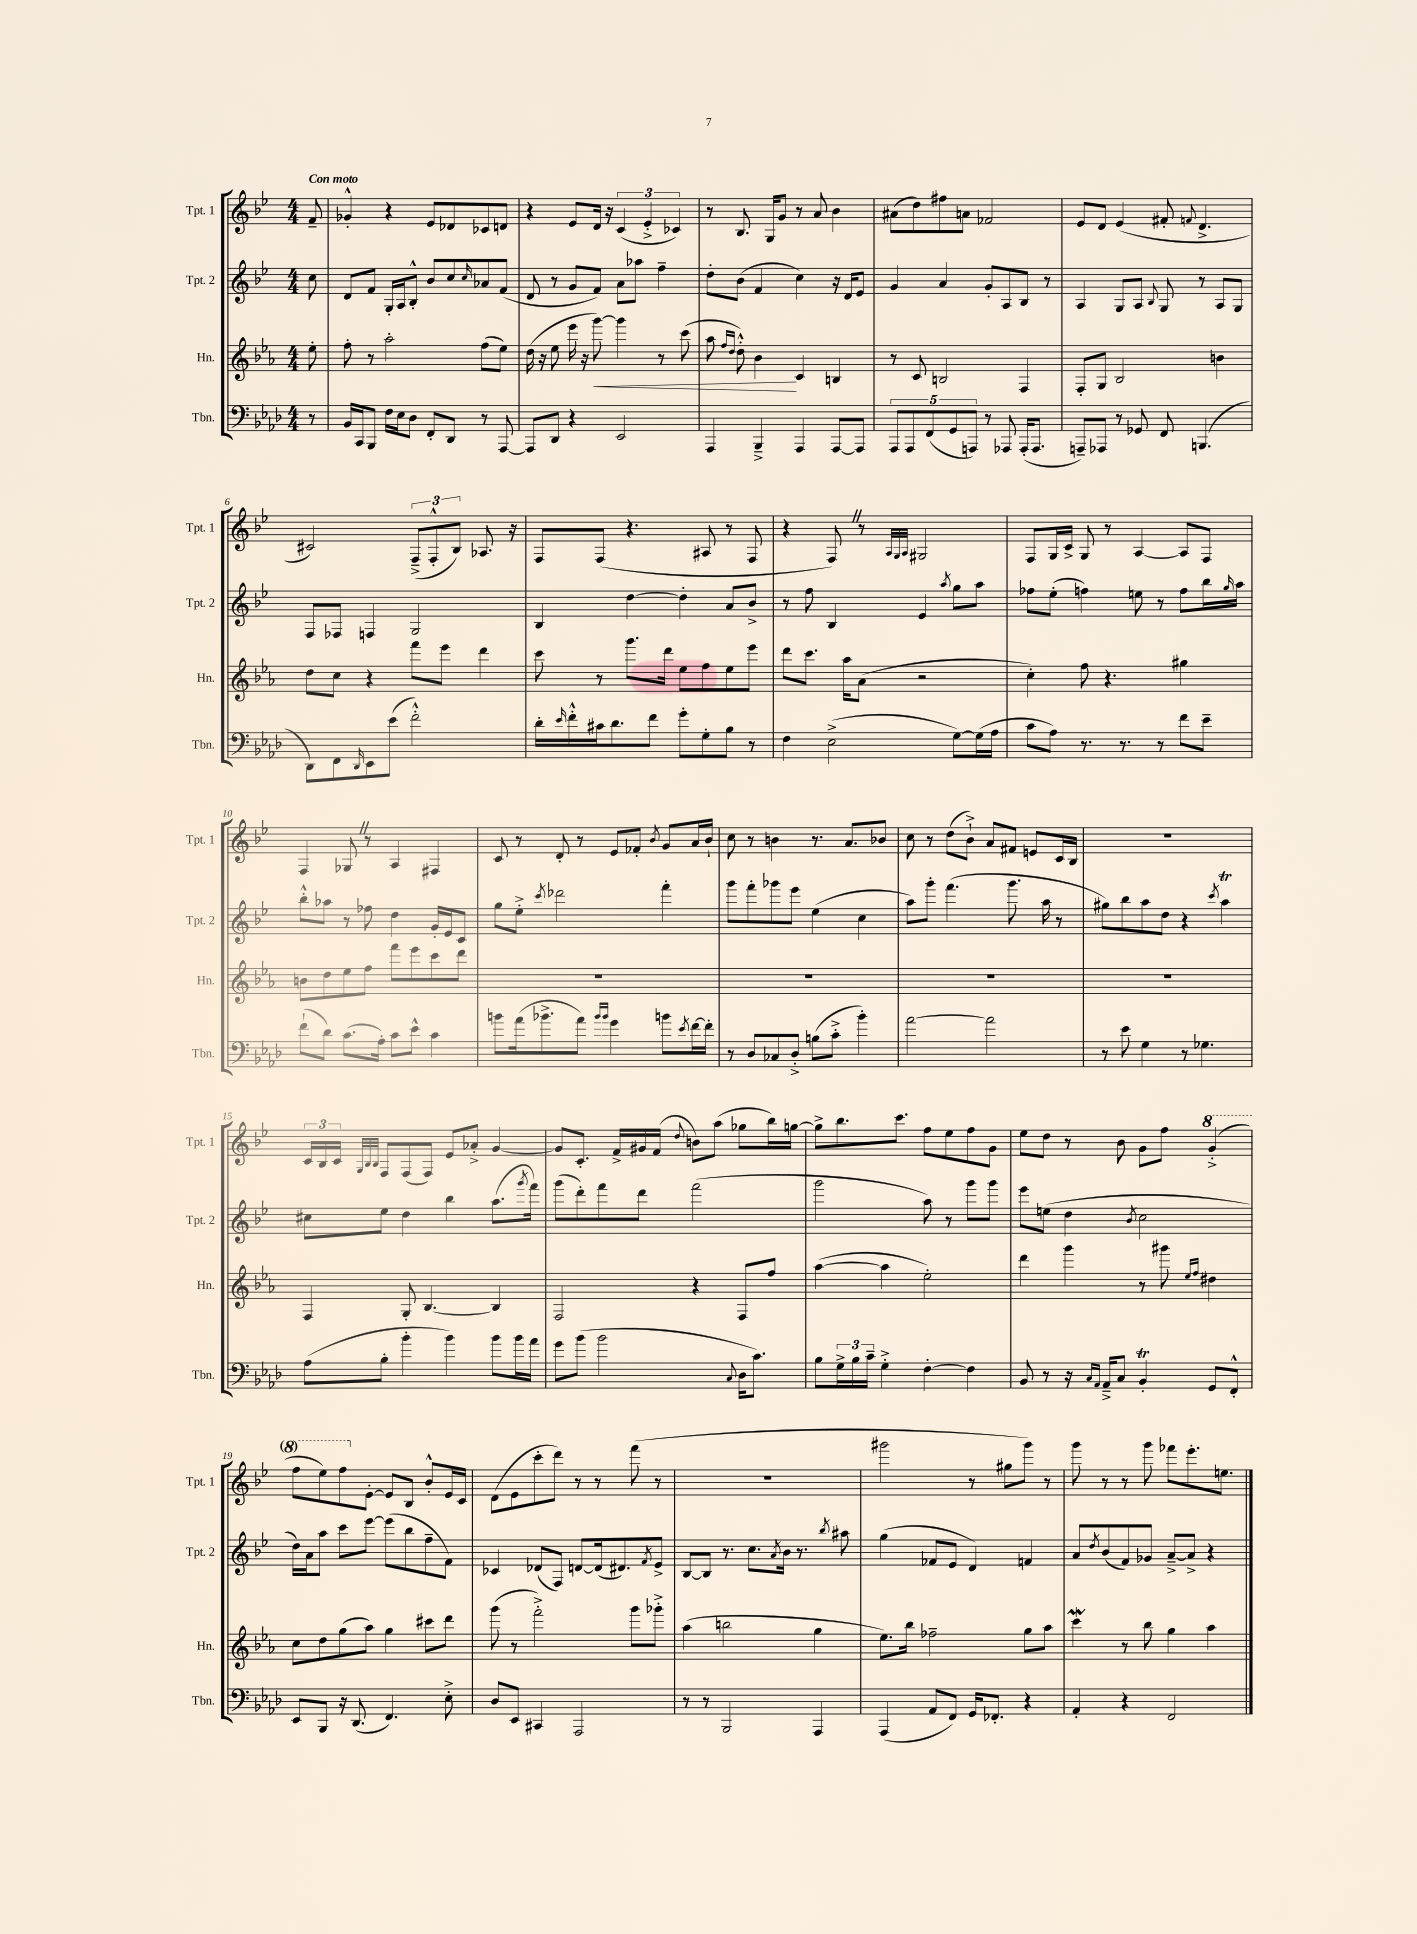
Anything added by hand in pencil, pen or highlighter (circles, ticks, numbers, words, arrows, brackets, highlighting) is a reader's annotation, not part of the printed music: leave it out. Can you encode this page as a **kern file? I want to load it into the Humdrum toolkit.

**kern	**kern	**kern	**kern
*staff4	*staff3	*staff2	*staff1
*clefF4	*clefG2	*clefG2	*clefG2
*k[b-e-a-d-]	*k[b-e-a-]	*k[b-e-]	*k[b-e-]
*M4/4	*M4/4	*M4/4	*M4/4
8r	8ee-'	8cc	8f~
=	=	=	=
16BB-	8ff'	8d	4g-'^^
16CC	.	.	.
8BBB-	8r	8f	.
16F	2aa-'	16G'	4r
16E-	.	16A	.
8D-	.	8B-'^^	.
8FF'	.	8b-	8e-
8DD-	.	8cc	8d-
.	.	16qqcc	.
8r	(8ff	8a-	8c-
[8AAA-	8ee-)	(8f	8d
=	=	=	=
8AAA-]	(16dd	8d	4r
.	16r	.	.
8DD-	8ee-	8r	.
4r	16eee-	8g	8e-
.	16r	.	.
.	[8ggg)	8f)	16d
.	.	.	16r
2EE-	4ggg]	8a	(6c
.	.	8aa-	.
.	.	.	6e-'^
.	8r	4ff~	.
.	.	.	6c-)
.	(8ccc	.	.
=	=	=	=
4AAA-	8aa-	8dd'	8r
.	16qqff	.	.
.	16qqdd	.	.
.	8dd'^^)	(8b-	8.B-
4BBB-~^	4b-	4f	.
.	.	.	16G
.	.	.	8g
4AAA-	4c	4cc)	8r
.	.	.	8a
[8AAA-	4B	16r	4b-
.	.	16d	.
8AAA-]	.	8e-	.
=	=	=	=
10AAA-	8r	4g	(8a#
10AAA-	.	.	.
.	8c	.	8dd)
(10FF	.	.	.
.	2B	4a	8ff#
10GG	.	.	.
.	.	.	8a
10AAA)	.	.	.
8r	.	8g'	2f-
8AAA-	.	8A	.
(16AAA-'	4F	8B-	.
8.AAA-	.	.	.
.	.	8r	.
=	=	=	=
8AAA~)	8F'	4A	8e-
8AAA-	8G	.	8d
8r	2B-	8G	(4e-
8GG-	.	8A	.
.	.	8qqB-	.
8FF	.	8G	8f#'
.	.	.	8qqf
(4.BBB	.	8r	4.d^
.	4b	8A	.
.	.	8G	.
=	=	=	=
8DD-)	8dd	8F	2c#)
8FF	8cc	8F-	.
16qqDD-	.	.	.
8EE-	4r	4F	.
(8e-	.	.	.
2f'^^)	8fff	2G	(12F~^
.	.	.	12F'^^
.	8eee-	.	.
.	.	.	12B-)
.	4ddd	.	8.A-
.	.	.	16r
=	=	=	=
16d-'	8ccc	4B-	8F
16qqe-	.	.	.
16f'^^	.	.	.
16c#	8r	.	(8F
8.d-	.	.	.
.	8.ggg	[4dd	4.r
8f	.	.	.
.	16ddd	.	.
8g'	8ee-	4dd']	.
8G'	8ff	.	8A#
8B-	8ee-	8a	8r
8r	8eee-	8b-^	8F
=	=	=	=
4F	8ddd	8r	4r
.	8.ccc	8ff	.
(2E-^	.	4B-	8F)
.	16aa-	.	.
.	(8a-	.	8r
.	.	.	32qqA
.	.	.	32qqG
.	.	.	32qqA
.	2r	4e-	2G#
.	.	8qaa	.
[8G)	.	8gg	.
(16G]	.	8aa	.
16A-	.	.	.
=	=	=	=
8c	4cc')	8ff-	8F
8A-)	.	(8ee-'	16G
.	.	.	16c^
8.r	8ff	4ff)	8G
.	4.r	.	8r
8.r	.	.	.
.	.	8ee	[4A
8r	.	8r	.
8f	4gg#	8ff	8A]
8e-~	.	16bb-	8F
.	.	16qqgg	.
.	.	16aa	.
=	=	=	=
(8f`	8b	8bb-'^^	4F
8d-)	8dd	8aa-	.
(8.c	8ee-	8r	8G-
.	8ff	8ff-	8r
16A-')	.	.	.
8c	8fff	4dd	4A
8e-^^	8eee-	.	.
4c	8ccc	16g'	4F#
.	.	16e-	.
.	8ddd	8c	.
=	=	=	=
8b	1r	8gg	8c
(16a-	.	8ee-'^	8r
8.b-^	.	.	.
.	.	8qccc	.
.	.	2ddd-	8d'
8a-)	.	.	8r
16qqb-	.	.	.
16qqb-	.	.	.
4g	.	.	8e-
.	.	.	8f-'
.	.	.	8qb-
8b	.	4fff'	8g
8qe-	.	.	.
[16f	.	.	16a
16f']	.	.	16b-`
=	=	=	=
8r	1r	8ggg	8cc
8D-	.	8fff'	8r
8C-	.	8ggg-	4b
8D-'^	.	8eee-	.
(8B	.	(4ee-	8.r
8c'^	.	.	.
.	.	.	8.a
4b-')	.	4cc	.
.	.	.	8b-
=	=	=	=
[2a-	1r	8aa)	8cc
.	.	8ggg'	8r
.	.	(4.fff	(8dd
.	.	.	8b-`^)
2a-]	.	.	8a
.	.	8.ggg	8f#
.	.	.	8e
.	.	16aa	.
.	.	8r	16c
.	.	.	16B-
=	=	=	=
8r	1r	8gg#)	1r
8e-	.	8bb-	.
4G	.	8aa	.
.	.	8dd	.
8r	.	4r	.
4.G-	.	.	.
.	.	8qccc	.
.	.	4aa	.
=	=	=	=
(8A-	4F	8cc#	24c
.	.	.	24B-
.	.	.	24c
.	.	.	32qqG
.	.	.	32qqB-
.	.	.	32qqB-
8B-'	.	8ee-	8F
4b-'	8G'	4dd	(8F
.	[4.B-	.	8F)
4b-)	.	4bb-	8e-
.	.	.	8a-'^
8b-	4B-]	(8.aa	[4g
16b-	.	.	.
.	.	8qggg	.
16a-	.	16fff)	.
=	=	=	=
8g	2F	(8ggg	8g]
(8b-	.	8ddd')	8.c'
2b-	.	8fff	.
.	.	.	16f^
.	.	8ddd	16g#
.	.	.	(16f
.	.	.	8qqdd
.	4r	(2fff	8b)
.	.	.	(8aa
8qqC	.	.	.
16D-	8F	.	8gg-
8.c)	.	.	.
.	8ff	.	16bb-)
.	.	.	[16gg
=	=	=	=
8B-	([4aa-	2ggg	8gg^]
24G^	.	.	8.bb-
24B-	.	.	.
24c~	.	.	.
4G'^	4aa-]	.	.
.	.	.	8.ccc
[4F'	2ee-')	8aa)	8ff
.	.	8r	8ee-
4F]	.	8ggg	8ff
.	.	8ggg	8g
=	=	=	=
8BB-	4ddd	8eee-	8ee-
8r	.	(8ee	8dd
16r	4ggg	4dd	8r
16qqC	.	.	.
16qqAA-	.	.	.
16AA-~^	.	.	.
8C	.	.	8b-
.	.	8qb-	.
4BB-'	8r	2cc	8g
.	8ggg#	.	8ff
.	16qqee-	.	.
.	16qqff	.	.
8GG	4dd#	.	(4gg'^
8FF'^^	.	.	.
=	=	=	=
8EE-	8cc	16dd)	8fff
.	.	16a	.
8BBB-	8dd	8aa	8eee-)
16r	(8gg	8ccc	8fff
(8.DD-	.	.	.
.	8aa-)	[8eee-	[8e-'
4.FF)	4gg	(8eee-]	8e-]
.	.	8bb-	8B-
.	8ccc#	8ff~	8b-'^^
8E-'^	8ddd	8f)	16e-
.	.	.	16c
=	=	=	=
8D-	(8ggg	4c-	(8d
8EE-	8r	.	8e-
4CC#	2fff'^)	(8d-	8ccc'
.	.	8F)	8ddd)
2AAA-	.	[8d	8r
.	.	(16d]	8r
.	.	8.d#)	.
.	8ggg	.	(8fff
.	.	8qf	.
.	8ggg-'^	8e-^	8r
=	=	=	=
8r	(4aa-	[8B-	1r
8r	.	8B-]	.
2BBB-	2bb	8.r	.
.	.	8.cc	.
.	.	8qa	.
.	.	16b-	.
.	.	8.r	.
4AAA-	4gg	.	.
.	.	8qbb-	.
.	.	8aa#	.
=	=	=	=
(4AAA-	8.ee-)	(4gg	2ggg#
.	16bb-	.	.
8AA-	2ff-~	8f-	.
8FF)	.	8e-	.
16GG	.	4d)	8r
8.FF-'	.	.	.
.	.	.	8gg#
4r	8gg	4f	8ggg#)
.	8aa-	.	8r
=	=	=	=
4AA-'	4ccc	8a	8ggg
.	.	8qdd	.
.	.	(8b-	8r
4r	8r	8f)	8r
.	8bb-	8g-	8ggg
2FF	4gg	[8a~^	8fff-
.	.	8a^]	8.eee-'
.	4aa-	4r	.
.	.	.	8.ee
==	==	==	==
*-	*-	*-	*-
